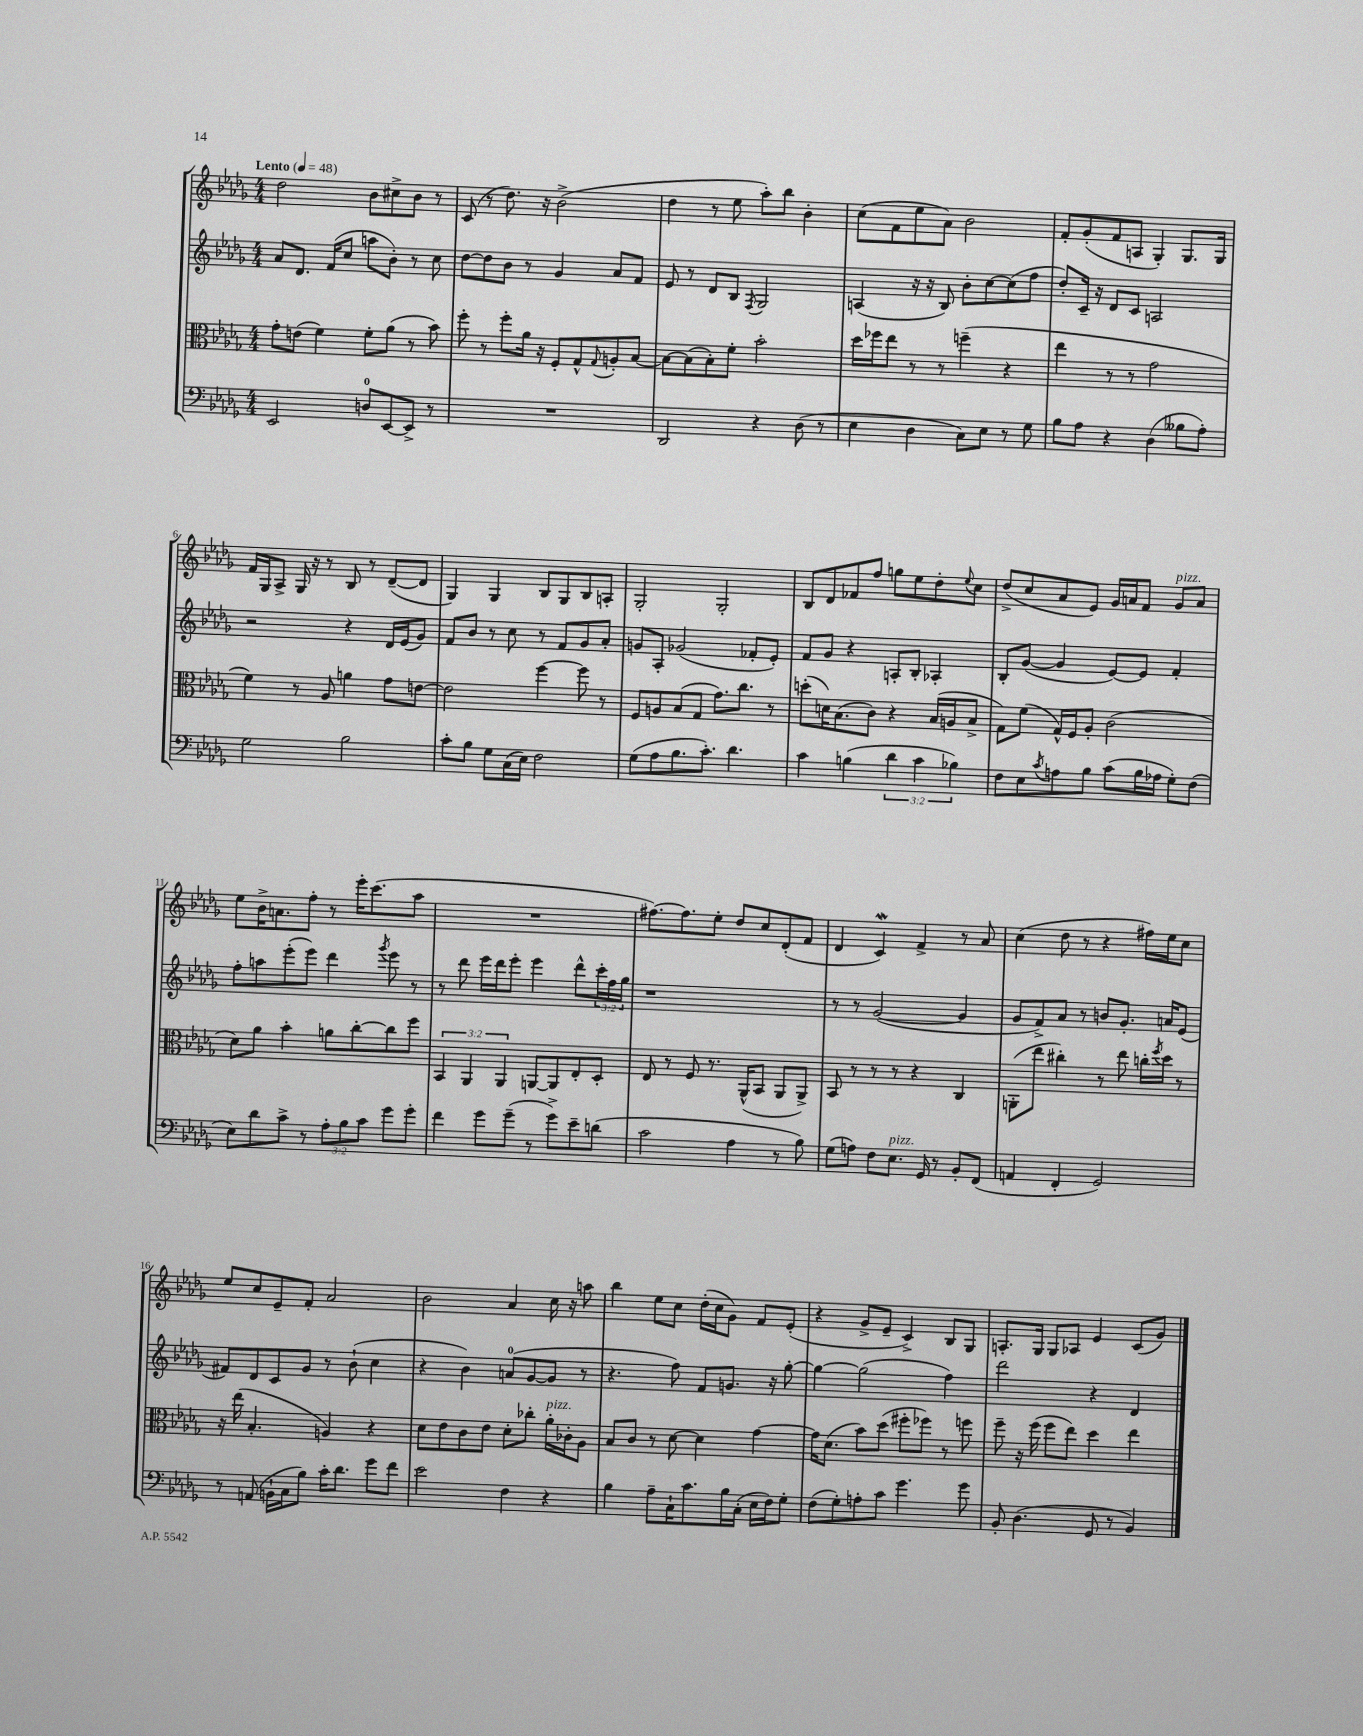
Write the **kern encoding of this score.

**kern	**kern	**kern	**kern
*staff4	*staff3	*staff2	*staff1
*clefF4	*clefC3	*clefG2	*clefG2
*k[b-e-a-d-g-]	*k[b-e-a-d-g-]	*k[b-e-a-d-g-]	*k[b-e-a-d-g-]
*M4/4	*M4/4	*M4/4	*M4/4
*MM48	*MM48	*MM48	*MM48
2EE-	8g-'	8a-	2dd-
.	(8e	8.d-	.
.	4f)	.	.
.	.	(16f	.
.	.	8cc	.
8D	8f'	8aa	8b-
[8EE-	(8a-	8b-')	8cc#^
8EE-^]	8r	8r	8b-
8r	8b-)	8cc	8r
=	=	=	=
1r	8ff'	[8dd-	(8c
.	8r	8dd-]	8r
.	8ff'	8b-	8.dd-)
.	16a-	8r	.
.	16r	.	16r
.	8F'	4g-	(2b-^
.	8G-^^	.	.
.	8qqG-	.	.
.	8A'	8a-	.
.	[8B-	8f	.
=	=	=	=
2DD-	8B-_	8e-	4dd-
.	(8B-]	8r	.
.	8B-')	8d-	8r
.	8f'	8B-	8ee-
.	.	8qF	.
4r	2b-'	2G-	8aa-')
.	.	.	8bb-
(8D-	.	.	4b-'
8r	.	.	.
=	=	=	=
4E-	16dd-	(4A	(8cc
.	16ff-	.	.
.	8ee-	.	8f
4D-	8r	16r	8ee-
.	.	16r	.
.	8r	8B-)	8a-)
8C)	(4ff~	8b-'	2b-
8E-	.	[8cc	.
8r	4r	(8cc]	.
8G-	.	8ff	.
=	=	=	=
8B-	4ee-	8dd-')	8f'
8A-	.	16c~	(8g-'
.	.	16r	.
4r	8r	8d-	8f
.	8r	8c	8A
(4D-	2g-	2A	4G-')
8B--	.	.	8.G-
8A-')	.	.	.
.	.	.	16G-
=	=	=	=
2G-	4f)	2r	16f
.	.	.	16G-
.	.	.	8A-^
.	8r	.	16G-
.	.	.	16r
.	8A-	.	8r
2B-	4a	4r	8B-
.	.	.	8r
.	8g-	16d-	([8d-~
.	.	(16e-	.
.	[8e	8g-)	8d-]
=	=	=	=
8c'	2e]	8f	4G-)
8B-	.	8b-	.
8G-	.	8r	4G-
(16C	.	8cc	.
16E-)	.	.	.
2F	[4ff	8r	8B-
.	.	8f	8G-
.	8ff]	8g-	8B-
.	8r	8a-'	8A'
=	=	=	=
(8G-	8F	8g	2G-'
8A-	8A	8A-'	.
8.B-	(8B-	(2g-	.
.	8G-	.	.
8.c')	.	.	.
.	8.g-)	.	2G-'
4.d-	.	.	.
.	8.cc	.	.
.	.	8f-'	.
.	8r	8e-')	.
=	=	=	=
4c	(8dd'	8f	8B-
.	16d)	8g-	8d-
.	(8.B-	.	.
(4B	.	4r	8f-
.	8c)	.	8ff
6d-	4r	8A'	8gg
.	.	8B-'	8ee-
6c	.	.	.
.	(16B-	4A-'	8dd-'
.	16A	.	.
6B-)	.	.	.
.	.	.	8qqee-
.	8B-^	.	8cc
=	=	=	=
8F	8G-)	8B-'	(8dd-^
8E-	(8f	([8g-	8cc
8qc	.	.	.
8A	16G-^^)	4g-]	8a-
.	16F	.	.
8B-	8A-'	.	8e-)
(8c	(2c	[8e-)	16g-
.	.	.	16a
16B-	.	8e-]	8f
16A-	.	.	.
8G-')	.	4f'	8g-
(8F	.	.	8a
=	=	=	=
8E-)	8d-)	8ff'	8ee-
8d-	8a-	8aa	16b-^
.	.	.	8.a
8c^	4b-'	(8eee-'	.
8r	.	8eee-)	8ff'
12A-'	8a	4ddd-	8r
12B-	.	.	.
.	[8cc'	.	16eee-'
12c	.	.	.
.	.	.	(8.ccc
.	.	8qggg-	.
8g-	8cc]	8eee-	.
8g-'	8ff	8r	8aa-
=	=	=	=
4f	6BB-	8r	1r
.	.	8ddd-	.
.	6AA-	.	.
8g-	.	16eee-	.
.	.	16ddd-	.
.	6AA-	.	.
(8g-~	.	8eee-'	.
8r	[8AA	4eee-	.
8g-^)	8AA]	.	.
8e-~	8E-'	8ddd-^^	.
(8d	8D-'	24ccc'	.
.	.	24ff	.
.	.	24gg-	.
=	=	=	=
2c	8E-	1r	[8.ff#)
.	8r	.	.
.	.	.	8.ff#]
.	8F	.	.
.	8.r	.	8ee-'
4A-	.	.	8dd-
.	(16AA-^^	.	.
.	8BB-	.	8cc
8r	8AA-	.	(8d-'
8B-)	8AA-^)	.	8f
=	=	=	=
(8G-	8BB-	8r	4d-
8A)	8r	8r	.
8F	8r	([2g-	4c)
8.E-	8r	.	.
.	4r	.	4f^
16GG-	.	.	.
8r	.	.	.
8BB-'	4C	4g-]	8r
(8FF	.	.	8a-
=	=	=	=
4AA	(8AA'	8g-	(4cc
.	8ee-	8f^)	.
4FF'	4cc#')	8a-	8dd-
.	.	8r	8r
2GG-)	8r	8b	4r
.	8ee-	8.g-'	.
.	16cc'	.	16ff#)
.	8qff	.	.
.	16dd-	16a	16ee-
.	8r	(8e-	8cc
=	=	=	=
8r	16r	8f#)	8ee-
.	(16ee-	.	.
(8AA	4.B-'	8d-	8cc
16BB`	.	8c	8e-~
16C	.	.	.
8B-)	.	8g-	8f'
16c'	4A)	8r	2a-
8.d-	.	.	.
.	.	(8b-`	.
8g-	4r	4cc	.
8f	.	.	.
=	=	=	=
2e-	8d-	4r	2b-
.	8e-	.	.
.	8c	4b-)	.
.	8e-	.	.
4F	8d-'	(8a	4a-
.	8cc-'	[8g-	.
4r	16a-'	8g-]	16cc
.	16c-'	.	16r
.	8A-	8r	8aa
=	=	=	=
4B-	8B-	4.r	4bb-
.	8c	.	.
8A-~	8r	.	8ee-
16C`	[8d-	8ff)	8cc
8.c	.	.	.
.	4d-]	8f	(16dd-'
.	.	.	16cc
16B-	.	8.g	8g-)
(16C'	.	.	.
16E-	[4g-	.	8f
16F)	.	16r	.
8G-'	.	[8gg-'	(8e-'
=	=	=	=
(8F	16g-]	4gg-_	4r
.	(8.d-	.	.
8G-')	.	.	.
8A'	8b-)	(2gg-]	8g-^
8c	(8dd-	.	8e-~
4.g-	8ff#'	.	4c^)
.	8ff-)	.	.
.	8r	4ff)	8B-
8g-	8ff	.	8G-
=	=	=	=
8BB-'	8ff~	2ddd-	8.A'
(4.D-	16r	.	.
.	(16ff	.	16G-
.	8ff	.	8G-
.	8ee-)	.	8A-
8GG-	4dd-	4r	4e-
8r	.	.	.
4BB-)	4ee-	4d-	(8c
.	.	.	8g-)
==	==	==	==
*-	*-	*-	*-
